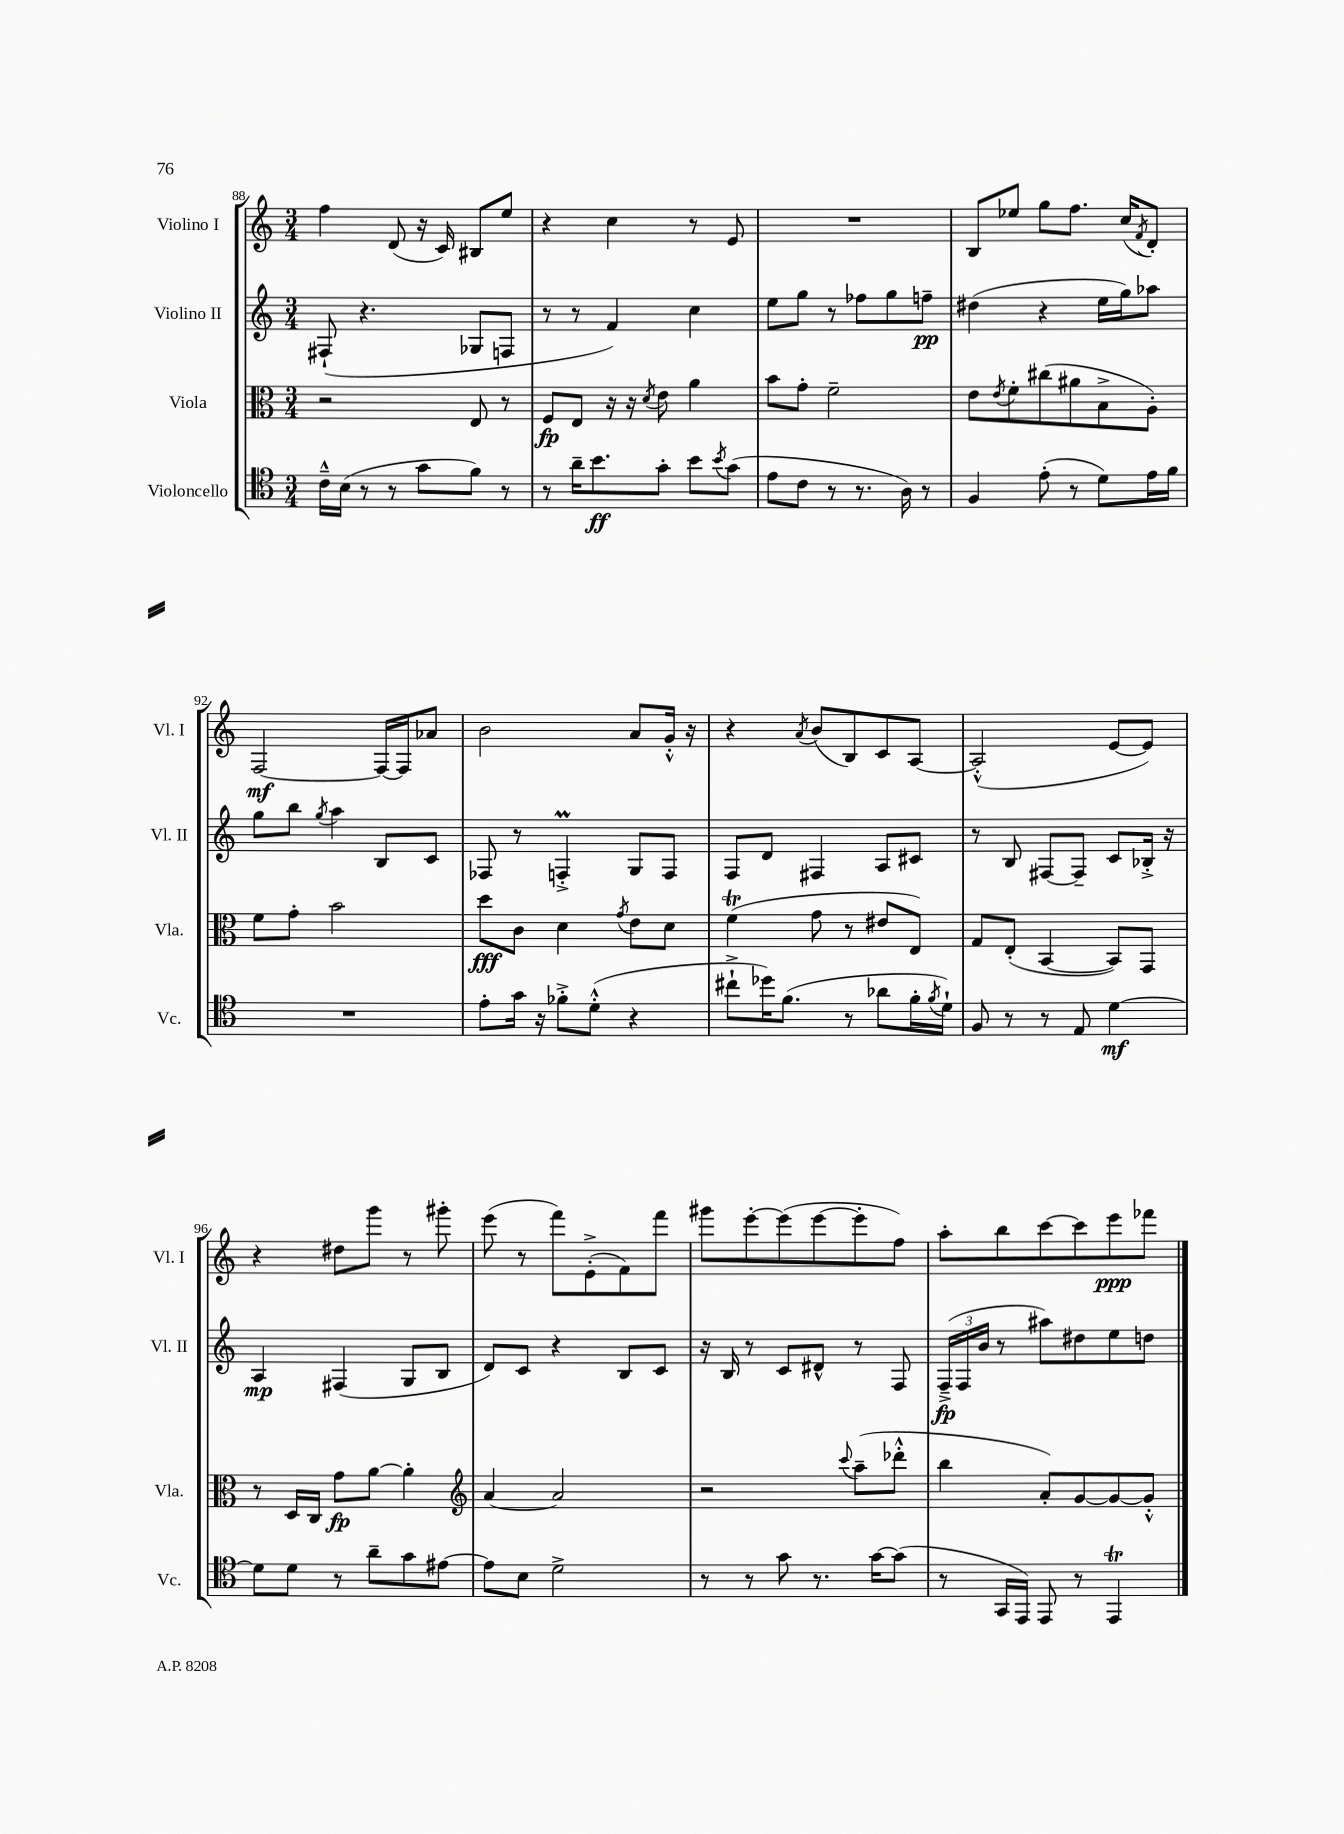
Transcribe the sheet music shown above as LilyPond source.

<<
\new StaffGroup <<
\new Staff = "s0" \with { instrumentName = "Violino I" shortInstrumentName = "Vl. I" } {
    \clef treble \key c \major \numericTimeSignature \time 3/4
    f''4 d'8( r16 c'16) bis8 e''8 |
    r4 c''4 r8 e'8 |
    R2. |
    b8 ees''8 g''8 f''8. c''16( \acciaccatura { f'8 } d'8-.) |
    f2~\mf f16~ f16 aes'8 |
    b'2 a'8 g'16-.-^ r16 |
    r4 \acciaccatura { a'8 } b'8( b8) c'8 a8~ |
    a2-.-^( e'8~ e'8) |
    r4 dis''8 g'''8 r8 gis'''8-. |
    e'''8( r8 f'''8) e'8-.->( f'8) f'''8 |
    gis'''8 e'''8~-. e'''8( e'''8~ e'''8-. f''8) |
    a''8-. b''8 c'''8~ c'''8 e'''8\ppp fes'''8 \bar "|." |
}
\new Staff = "s1" \with { instrumentName = "Violino II" shortInstrumentName = "Vl. II" } {
    \clef treble \key c \major \numericTimeSignature \time 3/4
    fis8-!( r4. ges8 f8 |
    r8 r8 f'4) c''4 |
    e''8 g''8 r8 fes''8 g''8 f''8--\pp |
    dis''4( r4 e''16 g''16) aes''8 |
    g''8 b''8 \acciaccatura { g''8 } a''4 b8 c'8 |
    fes8 r8 f4-.->\prall g8 f8 |
    f8 d'8 fis4 a8 cis'8 |
    r8 b8 fis8~ fis8-- c'8 bes16-.-> r16 |
    a4\mp fis4( g8 b8 |
    d'8) c'8 r4 b8 c'8 |
    r16 b16 r8 c'8 dis'8-^ r8 f8 |
    \tuplet 3/2 { f16--->\fp( f16 b'16 } r8 ais''8) dis''8 e''8 d''8 \bar "|." |
}
\new Staff = "s2" \with { instrumentName = "Viola" shortInstrumentName = "Vla." } {
    \clef alto \key c \major \numericTimeSignature \time 3/4
    r2 e8 r8 |
    f8\fp e8 r16 r16 \acciaccatura { d'8 } e'8 a'4 |
    b'8 g'8-. f'2-- |
    e'8 \acciaccatura { e'8 } f'8-. cis''8( ais'8 b8-> a8-.) |
    f'8 g'8-. b'2 |
    d''8\fff c'8 d'4 \acciaccatura { g'8 } e'8 d'8 |
    f'4\trill( g'8 r8 eis'8 e8) |
    g8 e8-.( b,4~ b,8) g,8 |
    r8 d16 c16 g'8\fp a'8~ a'4-. |
    \clef treble a'4~ a'2 |
    r2 \appoggiatura { c'''8 } a''8--( des'''8-.-^ |
    b''4 a'8-.) g'8~ g'8~ g'8-.-^ \bar "|." |
}
\new Staff = "s3" \with { instrumentName = "Violoncello" shortInstrumentName = "Vc." } {
    \clef tenor \key c \major \numericTimeSignature \time 3/4
    c'16---^ b16( r8 r8 g'8 f'8) r8 |
    r8 a'16-- b'8.\ff g'8-. b'8 \acciaccatura { b'8 } g'8( |
    e'8 c'8 r8 r8. a16) r8 |
    f4 e'8-.( r8 d'8) e'16 f'16 |
    R2. |
    e'8-. g'16 r16 fes'8-.-> d'8-.-^( r4 |
    cis''8-!-> des''16) f'8.( r8 aes'8 f'16-. \acciaccatura { f'8 } d'16-!) |
    f8 r8 r8 e8 d'4~\mf |
    d'8 d'8 r8 a'8-- g'8 eis'8~ |
    eis'8 b8 d'2-> |
    r8 r8 g'8 r8. g'16~ g'8( |
    r8 g,16 e,16) e,8 r8 e,4\trill \bar "|." |
}
>>
>>
\layout { \context { \Score currentBarNumber = #88 } }
